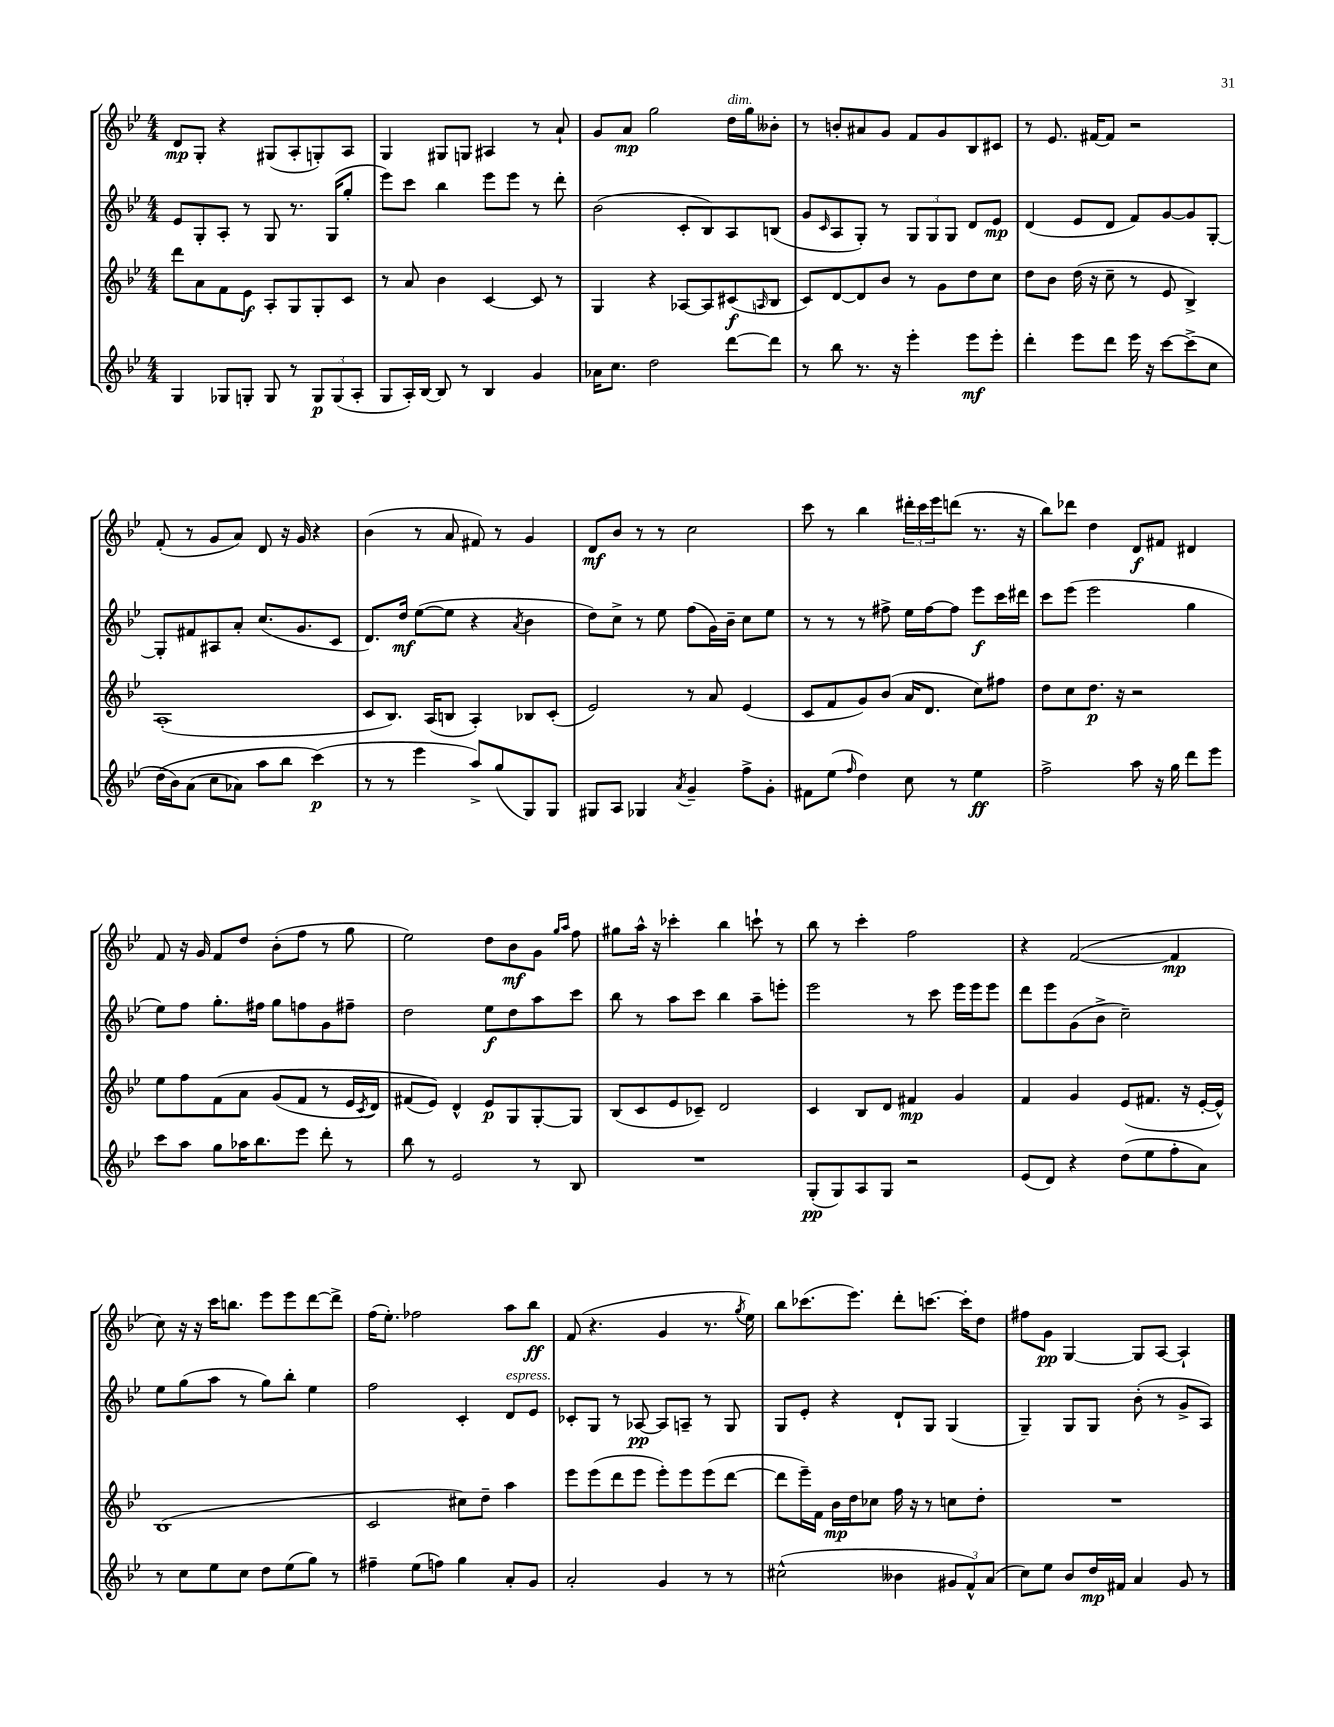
<<
\new StaffGroup <<
\new Staff = "s0" {
    \clef treble \key bes \major \numericTimeSignature \time 4/4
    d'8\mp g8-. r4 gis8( a8-. g8-.) a8 |
    g4 gis8 g8 ais4 r8 a'8-! |
    g'8 a'8\mp g''2 d''16^\markup { \italic "dim." } g''16 beses'8-. |
    r8 b'8-. ais'8 g'8 f'8 g'8 bes8 cis'8 |
    r8 ees'8. fis'16~ fis'8 r2 |
    f'8-.( r8 g'8 a'8) d'8 r16 g'16 r4 |
    bes'4( r8 a'8 fis'8) r8 g'4 |
    d'8\mf bes'8 r8 r8 c''2 |
    c'''8 r8 bes''4 \tuplet 3/2 { dis'''16-. c'''16 ees'''16 } d'''8( r8. r16 |
    bes''8) des'''8 d''4 d'8\f fis'8 dis'4 |
    f'8 r16 g'16 f'8 d''8 bes'8-.( f''8 r8 g''8 |
    ees''2) d''8 bes'8\mf g'8 \grace { g''16 a''16 } f''8 |
    gis''8 a''16-^ r16 ces'''4-. bes''4 c'''8-! r8 |
    bes''8 r8 c'''4-. f''2 |
    r4 f'2~( f'4\mp |
    c''8) r16 r16 c'''16 b''8. ees'''8 ees'''8 d'''8~ d'''8-> |
    f''16( ees''8.-.) fes''2 a''8 bes''8\ff |
    f'8( r4. g'4 r8. \acciaccatura { g''8 } ees''16) |
    bes''8 ces'''8.( ees'''8.) d'''8-. c'''8.~ c'''16-. d''8 |
    fis''8 g'8\pp g4~ g8 a8~ a4-! \bar "|." |
}
\new Staff = "s1" {
    \clef treble \key bes \major \numericTimeSignature \time 4/4
    ees'8 g8-. a8-. r8 g8 r8. g16( g''8-. |
    ees'''8) c'''8 bes''4 ees'''8 ees'''8 r8 d'''8-. |
    bes'2( c'8-. bes8) a8 b8( |
    g'8 \grace { c'16 } a8 g8-.) r8 \tuplet 3/2 { g8 g8 g8 } d'8 ees'8\mp |
    d'4( ees'8 d'8 f'8) g'8~ g'8 g8~-. |
    g8-. fis'8 ais8 a'8-. c''8.( g'8. c'8 |
    d'8.) d''16\mf ees''8~( ees''8 r4 \acciaccatura { a'8 } bes'4 |
    d''8) c''8-> r8 ees''8 f''8( g'16) bes'16-- c''8 ees''8 |
    r8 r8 r8 fis''8-> ees''16 fis''16~ fis''8 ees'''8\f c'''16 dis'''16 |
    c'''8 ees'''8( ees'''2 g''4 |
    ees''8) f''8 g''8.-. fis''16 g''8 f''8 g'8 fis''8-- |
    d''2 ees''8\f d''8 a''8 c'''8 |
    bes''8 r8 a''8 c'''8 bes''4 a''8-- e'''8-. |
    ees'''2 r8 c'''8 ees'''16 ees'''16 ees'''8 |
    d'''8 ees'''8 g'8( bes'8-> c''2--) |
    ees''8 g''8( a''8 r8 g''8) bes''8-. ees''4 |
    f''2 c'4-. d'8^\markup { \italic "espress." } ees'8 |
    ces'8-. g8 r8 aes8~\pp aes8 a8-- r8 g8 |
    g8 ees'8-. r4 d'8-! g8 g4( |
    g4--) g8 g8 bes'8-.( r8 g'8-> a8) \bar "|." |
}
\new Staff = "s2" {
    \clef treble \key bes \major \numericTimeSignature \time 4/4
    d'''8 a'8 f'8 ees'8\f a8-. g8 g8-. c'8 |
    r8 a'8 bes'4 c'4~ c'8 r8 |
    g4 r4 aes8~ aes8 cis'8\f( \grace { a16 } bes8 |
    c'8) d'8~ d'8 bes'8 r8 g'8 d''8 c''8 |
    d''8 bes'8 d''16( r16 c''8-- r8 ees'8 bes4->) |
    a1-.( |
    c'8 bes8.) a16( b8 a4-.) bes8 c'8-.( |
    ees'2) r8 a'8 ees'4( |
    c'8 f'8 g'8) bes'8( a'16 d'8. c''8) fis''8 |
    d''8 c''8 d''8.\p r16 r2 |
    ees''8 f''8 f'8\( a'8 g'8( f'8 r8 ees'16 \acciaccatura { c'8 } d'16) |
    fis'8( ees'8)\) d'4-^ ees'8\p g8 g8~-. g8 |
    bes8( c'8 ees'8 ces'8--) d'2 |
    c'4 bes8 d'8 fis'4\mp g'4 |
    f'4 g'4 ees'8( fis'8. r16 ees'16~-. ees'16-^) |
    bes1( |
    c'2 cis''8) d''8-- a''4 |
    ees'''8 ees'''8( d'''8 ees'''8 ees'''8-.) ees'''8 ees'''8( d'''8~ |
    d'''8 ees'''16--) f'16 bes'16\mp d''16 ces''8 f''16 r16 r8 c''8 d''8-. |
    R1 \bar "|." |
}
\new Staff = "s3" {
    \clef treble \key bes \major \numericTimeSignature \time 4/4
    g4 ges8 g8-. g8 r8 \tuplet 3/2 { g8\p g8( a8-. } |
    g8 a16-.) bes16~ bes8 r8 bes4 g'4 |
    aes'16 c''8. d''2 d'''8~ d'''8 |
    r8 bes''8 r8. r16 ees'''4-. ees'''8\mf ees'''8-. |
    d'''4-. ees'''8 d'''8 ees'''16 r16 c'''8~ c'''8->( c''8 |
    d''16\( bes'16) a'8( c''8 aes'8) a''8 bes''8 c'''4\p(\) |
    r8 r8 ees'''4 a''8->) g''8( g8) g8 |
    gis8 a8 ges4 \acciaccatura { a'8 } g'4-- f''8-> g'8-. |
    fis'8 ees''8( \grace { f''16 } d''4) c''8 r8 ees''4\ff |
    f''2-> a''8 r16 g''16 d'''8 ees'''8 |
    c'''8 a''8 g''8 aes''16 bes''8. ees'''8 d'''8-. r8 |
    bes''8 r8 ees'2 r8 bes8 |
    R1 |
    g8-.\pp( g8) a8 g8 r2 |
    ees'8( d'8) r4 d''8( ees''8 f''8-. a'8) |
    r8 c''8 ees''8 c''8 d''8 ees''8( g''8) r8 |
    fis''4-- ees''8( f''8) g''4 a'8-. g'8 |
    a'2-. g'4 r8 r8 |
    cis''2-^( beses'4 \tuplet 3/2 { gis'8 f'8-^) a'8( } |
    c''8) ees''8 bes'8 d''16\mp fis'16 a'4 g'8 r8 \bar "|." |
}
>>
>>
\layout { \context { \Score \remove "Bar_number_engraver" } }
